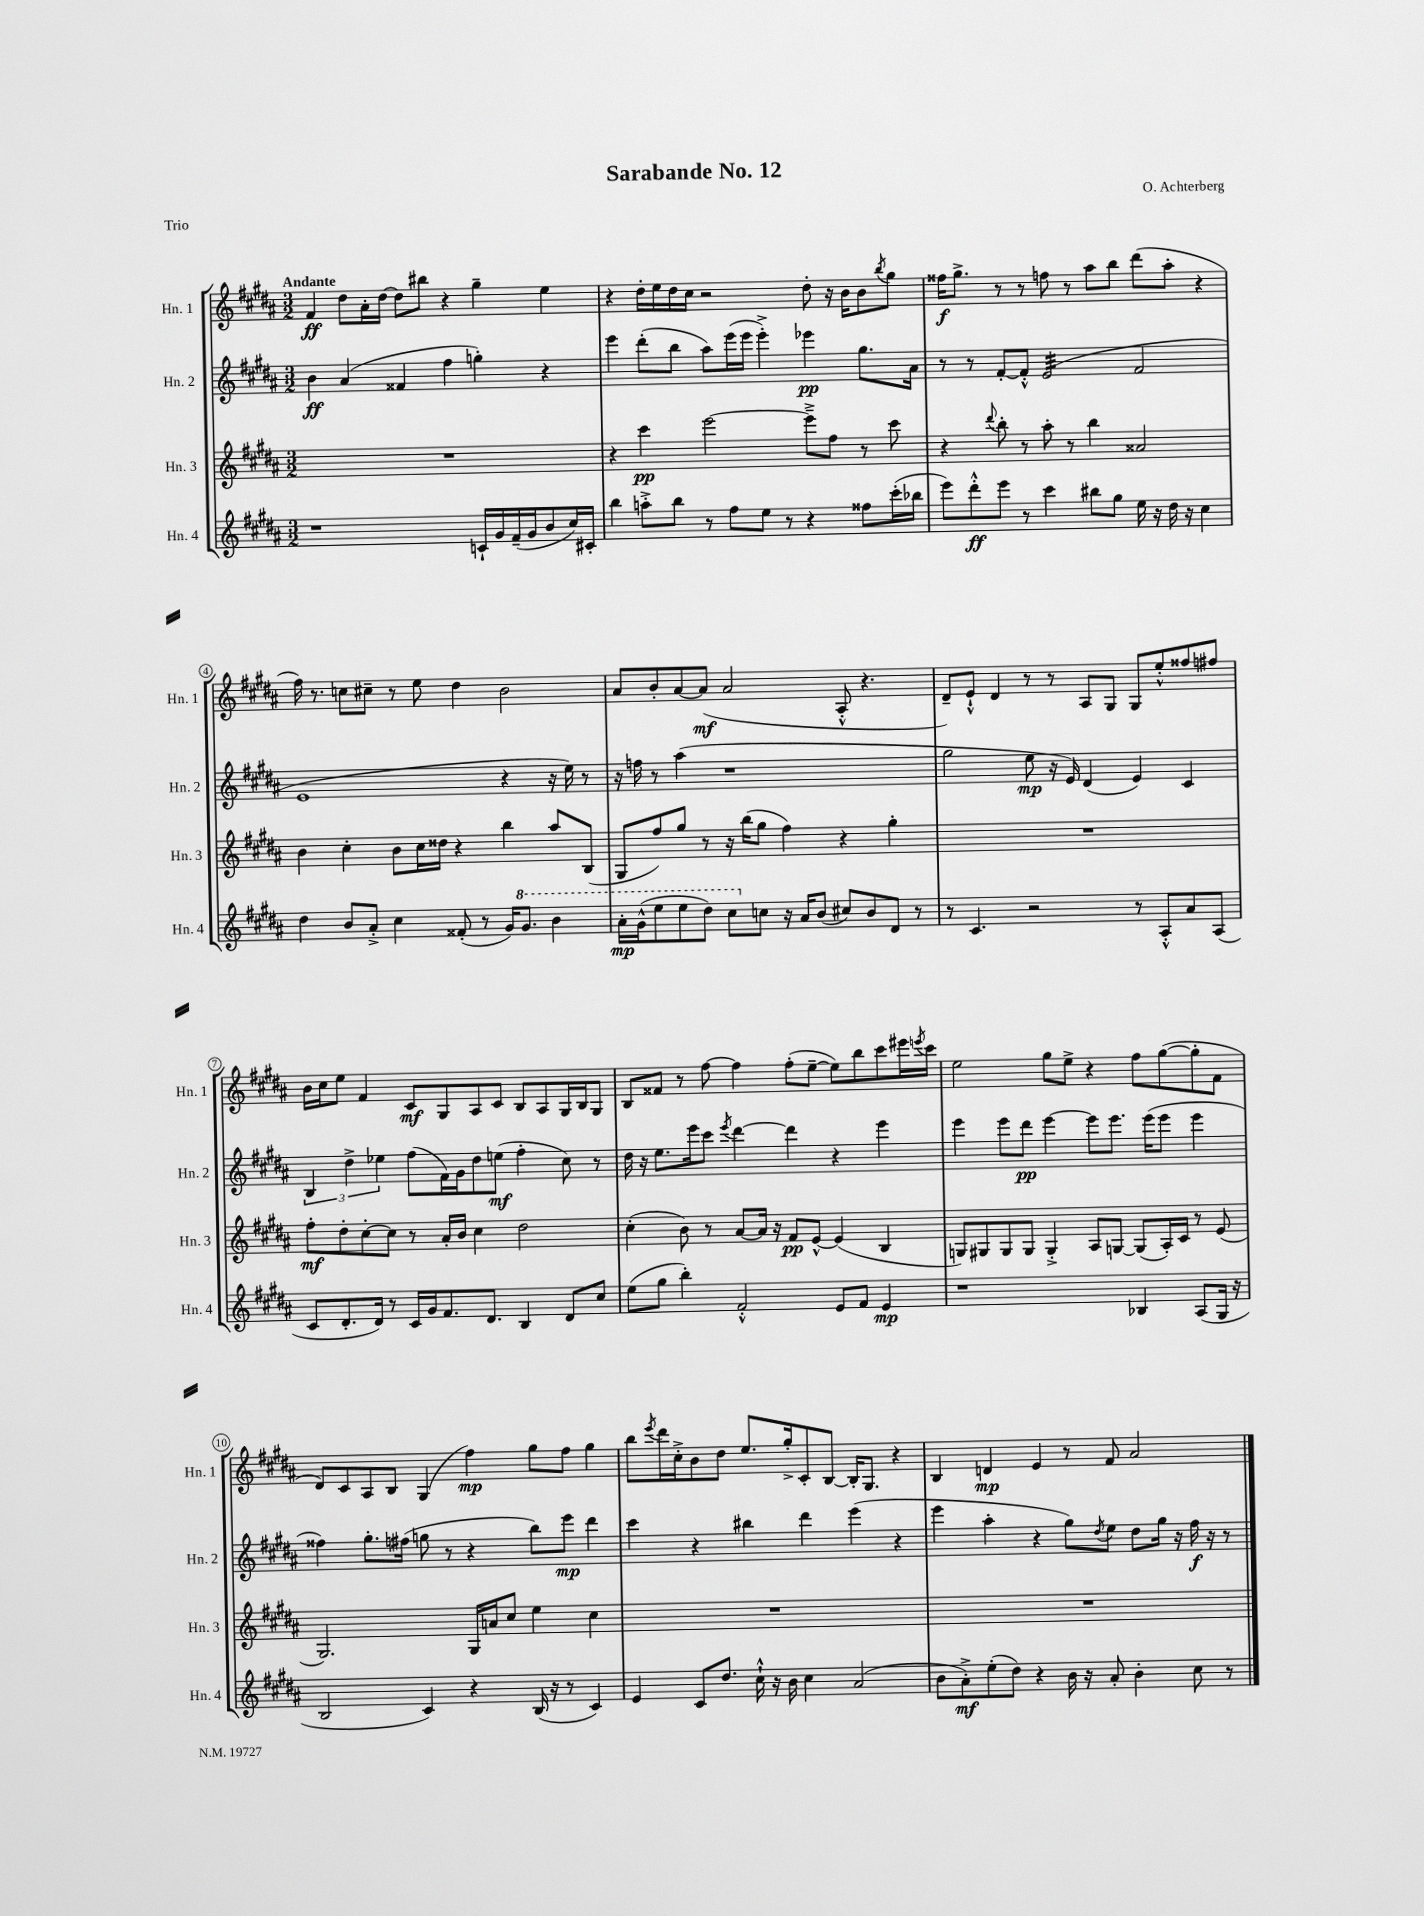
\header { title = "Sarabande No. 12" composer = "O. Achterberg" piece = "Trio" }
<<
\new StaffGroup <<
\new Staff = "s0" \with { instrumentName = "Hn. 1" shortInstrumentName = "Hn. 1" } {
    \clef treble \key b \major \numericTimeSignature \time 3/2 \tempo "Andante"
    fis'4\ff dis''8 ais'16-. dis''16~ dis''8 bis''8 r4 gis''4-- e''4 |
    r4 dis''16-. e''16 dis''16 cis''16 r2 dis''8-. r16 b'16 b'8 \acciaccatura { b''8 } gis''8 |
    fisis''16\f gis''8.-> r8 r8 f''8 r8 ais''8 b''8 dis'''8( ais''8-. r4 |
    fis''16) r8. c''8 cis''8-- r8 e''8 dis''4 b'2 |
    ais'8 b'8-. ais'8~ ais'8\mf( ais'2 ais8-.-^ r4. |
    dis'8--) e'8-!-^ dis'4 r8 r8 ais8 gis8 gis8 e''8-.-^ fisis''8 fis''8 |
    b'16 cis''16 e''8 fis'4 cis'8\mf gis8 ais8 cis'8 b8 ais8 gis16 b16 gis8 |
    b8 fisis'8 r8 fis''8~ fis''4 fis''8-.( e''8~-- e''8) b''8 cis'''8 eis'''16 \acciaccatura { e'''8 } cis'''16 |
    e''2 gis''8 e''8-> r4 fis''8 gis''8~( gis''8-. fis'8 |
    dis'8) cis'8 ais8 b8 gis4( fis''4\mp) gis''8 fis''8 gis''4 |
    b''8 \acciaccatura { e'''8 } dis'''16 cis''16-.-> b'8 dis''8 e''8. gis''16-.-> cis'8-. b8~ b16-. gis8. r4 |
    b4 d'4\mp e'4 r8 fis'8 ais'2 \bar "|." |
}
\new Staff = "s1" \with { instrumentName = "Hn. 2" shortInstrumentName = "Hn. 2" } {
    \clef treble \key b \major \numericTimeSignature \time 3/2
    b'4\ff ais'4( fisis'4 fis''4 g''4-.) r4 |
    e'''4 dis'''8-.( b''8 ais''8) e'''16( e'''16 e'''4-.->) ees'''4\pp gis''8. ais'16 |
    r8 r8 fis'8~-. fis'8-.-^ e'2:32( fis'2 |
    e'1 r4 r16 e''16) r8 |
    r16 f''16 r8 ais''4( r1 |
    gis''2 e''8\mp r16 e'16) dis'4( e'4) cis'4 |
    \tuplet 3/2 { b4 dis''4-> ees''4 } fis''8( fis'16) gis'16 dis''8 e''8\mf( fis''4-. cis''8) r8 |
    dis''16 r16 e''8. e'''16 cis'''8 \acciaccatura { e'''8 } dis'''4~ dis'''4 r4 e'''4 |
    e'''4 e'''8 dis'''8\pp e'''4~ e'''8 e'''8. e'''16( e'''8 e'''4 |
    fisis''4) gis''8.-. fis''16( g''8 r8 r4 b''8) e'''8\mp dis'''4 |
    cis'''4 r4 bis''4 dis'''4 e'''4( r4 |
    e'''4 ais''4-. r4 gis''8) \acciaccatura { dis''8 } e''8 dis''8 gis''16 r16 fis''16\f r16 r8 \bar "|." |
}
\new Staff = "s2" \with { instrumentName = "Hn. 3" shortInstrumentName = "Hn. 3" } {
    \clef treble \key b \major \numericTimeSignature \time 3/2
    R1. |
    r4 cis'''4\pp e'''2~ e'''8---> fis''8 r8 cis'''8 |
    r4 \appoggiatura { dis'''8 } b''8-. r8 ais''8-. r8 b''4 aisis'2 |
    b'4 cis''4-. b'8 cis''16 disis''16 r4 b''4 ais''8 b8( |
    gis8 fis''8) gis''8 r8 r16 b''16( gis''8 fis''4) r4 gis''4-. |
    R1. |
    fis''8-.\mf dis''8-. cis''8~-. cis''8 r8 ais'16-. b'16 cis''4 dis''2 |
    cis''4-.( b'8) r8 ais'8~ ais'16 r16 fis'8\pp e'8~-^ e'4( b4 |
    g8) gis8 gis8 gis8 gis4-.-> ais8 g8~ g8( ais16-.) cis'16 r8 e'8( |
    gis2.) gis16 a'16 cis''8 e''4 cis''4 |
    R1. |
    R1. \bar "|." |
}
\new Staff = "s3" \with { instrumentName = "Hn. 4" shortInstrumentName = "Hn. 4" } {
    \clef treble \key b \major \numericTimeSignature \time 3/2
    r1 c'16-! gis'16 fis'16--( gis'16 b'8 cis''16) cis'16-. |
    b''4 a''8-.-> b''8 r8 fis''8 e''8 r8 r4 fisis''8 cis'''16-.( bes''16 |
    e'''8) dis'''8-.-^\ff e'''8 r8 cis'''4 bis''8 gis''8 e''16 r16 dis''16 r16 cis''4 |
    dis''4 b'8 ais'8-.-> cis''4 fisis'8-.( r8 gis'16) \ottava #1 gis''8. b''4 |
    ais''16-.\mp gis''16-^( e'''8 e'''8 dis'''8) cis'''8 \ottava #0 c''8 r16 ais'16 b'8( cis''8) b'8 dis'8 r8 |
    r8 cis'4. r2 r8 ais8-.-^ ais'8 ais8( |
    cis'8 dis'8.-. dis'16) r8 cis'16 gis'16 fis'8. dis'8. b4 dis'8 cis''8 |
    e''8( gis''8 b''4-.) fis'2-.-^ e'8 fis'8 e'4\mp |
    r1 bes4 ais8( gis16 r16 |
    b2 cis'4) r4 b16( r16 r8 cis'4) |
    e'4 cis'8 dis''8. cis''16-!-^ r16 b'16 cis''4 ais'2( |
    b'8 ais'8-.->\mf) e''8-.( dis''8) r4 b'16 r16 ais'8-. b'4-. cis''8 r8 \bar "|." |
}
>>
>>
\layout { \context { \Score \override BarNumber.stencil = #(make-stencil-circler 0.1 0.3 ly:text-interface::print) } }
